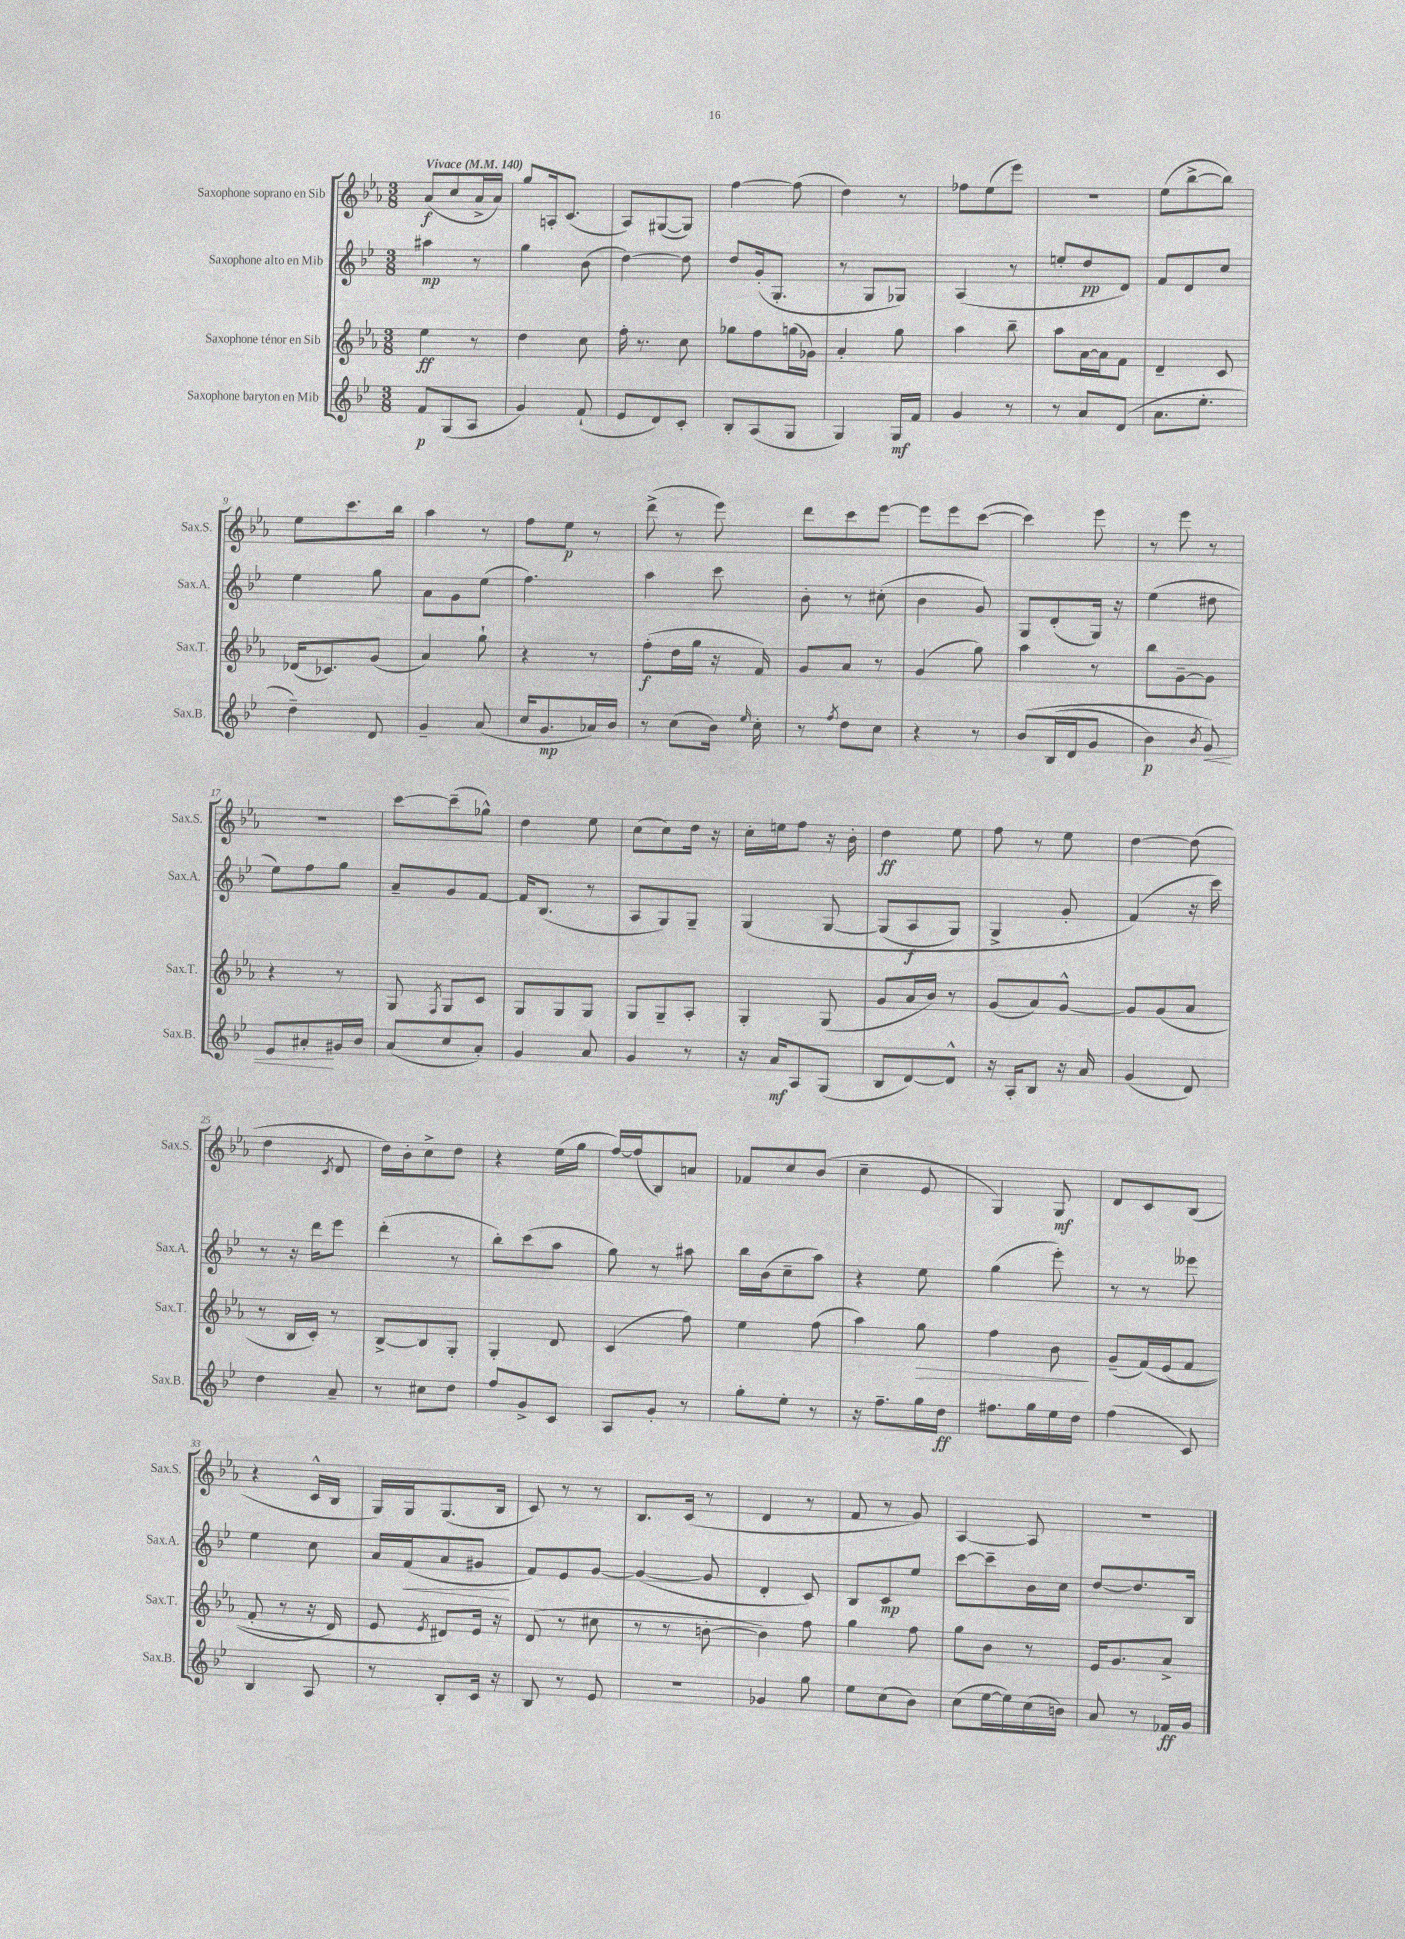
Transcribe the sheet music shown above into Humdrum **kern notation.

**kern	**dynam	**kern	**dynam	**kern	**dynam	**kern	**dynam
*part4	*part4	*part3	*part3	*part2	*part2	*part1	*part1
*staff4	*staff4	*staff3	*staff3	*staff2	*staff2	*staff1	*staff1
*I"Saxophone baryton en Mib	*	*I"Saxophone ténor en Sib	*	*I"Saxophone alto en Mib	*	*I"Saxophone soprano en Sib	*
*I'Sax.B.	*	*I'Sax.T.	*	*I'Sax.A.	*	*I'Sax.S.	*
*clefG2	*	*clefG2	*	*clefG2	*	*clefG2	*
*k[b-e-]	*	*k[b-e-a-]	*	*k[b-e-]	*	*k[b-e-a-]	*
*M3/8	*	*M3/8	*	*M3/8	*	*M3/8	*
*MM140	*	*MM140	*	*MM140	*	*MM140	*
=1	=1	=1	=1	=1	=1	=1	=1
!	!	!	!	!	!	!LO:TX:a:B:t=Vivace	!
8f/L	p	4ee-\	ff	4aa#X\	mp	(8a-/L	f
(8G/	.	.	.	.	.	8cc/	.
8A/J	.	8r	.	8r	.	16a-^/L	.
.	.	.	.	.	.	16a-/JJ)	.
=2	=2	=2	=2	=2	=2	=2	=2
4g/)	.	4dd\	.	4gg\	.	8gg/L	.
.	.	.	.	.	.	16An'/k	.
.	.	.	.	.	.	(8.c/J	.
(8f`/	.	8cc\	.	(8b-\	.	.	.
=3	=3	=3	=3	=3	=3	=3	=3
8e-/L	.	16ff'\	.	[4dd\)	.	8A-/L)	.
.	.	8.r	.	.	.	.	.
8d/)	.	.	.	.	.	([8G#X/	.
8c'/J	.	8cc\	.	8dd\]	.	8G#/J])	.
=4	=4	=4	=4	=4	=4	=4	=4
8B-'/L	.	8gg-X\L	.	8dd/L	.	[4ff\	.
(8A/	.	8ff\	.	(16g'/k	.	.	.
.	.	.	.	8.G'/J	.	.	.
8G/J	.	(16ggn\L	.	.	.	(8ff\]	.
.	.	16g-X\JJ)	.	.	.	.	.
=5	=5	=5	=5	=5	=5	=5	=5
4G/)	.	4a-'/	.	8r	.	4dd\)	.
.	.	.	.	8G/L	.	.	.
16G/LL	mf	8gg\	.	8G-X/J)	.	8r	.
16f/JJ	.	.	.	.	.	.	.
=6	=6	=6	=6	=6	=6	=6	=6
4g/	.	4aa-\	.	(4A/	.	8ff-X\L	.
.	.	.	.	.	.	(8ee-\	.
8r	.	8bb-~\	.	8r	.	8eee-\J)	.
=7	=7	=7	=7	=7	=7	=7	=7
8r	.	8aa-\L	.	8een'/L	.	4.r	.
8a/L	.	[16a-\L	.	8dd/	pp	.	.
.	.	16a-\J]	.	.	.	.	.
(8d/J	.	8f\J	.	8d/J)	.	.	.
=8	=8	=8	=8	=8	=8	=8	=8
8.a\L	.	4d~/	.	8f/L	.	(8ee-\L	.
.	.	.	.	8d/	.	[8bb-^\	.
8.ee-'\J	.	.	.	.	.	.	.
.	.	8c/	.	8cc/J	.	8bb-\J])	.
!!LO:LB:g=z
=9	=9	=9	=9	=9	=9	=9	=9
4dd~\)	.	(16d-X/KL	.	4ee-\	.	8ee-\L	.
.	.	8.c-X/)	.	.	.	.	.
.	.	.	.	.	.	8.ccc\	.
8d/	.	(8g/J	.	8gg\	.	.	.
.	.	.	.	.	.	16bb-\Jk	.
=10	=10	=10	=10	=10	=10	=10	=10
4g~/	.	4a-/)	.	8a\L	.	4aa-\	.
.	.	.	.	8g\	.	.	.
(8a/	.	8gg`\	.	(8ee-\J	.	8r	.
=11	=11	=11	=11	=11	=11	=11	=11
16cc/KL	.	4r	.	4.ff\)	.	8ff\L	.
8.g/	mp	.	.	.	.	.	.
.	.	.	.	.	.	8ee-\J	p
16a-X/L)	.	8r	.	.	.	8r	.
16b-/JJ	.	.	.	.	.	.	.
=12	=12	=12	=12	=12	=12	=12	=12
8r	.	(8ff'\L	f	4aa\	.	(8ddd^\	.
(8cc\L	.	16dd\L	.	.	.	8r	.
.	.	16gg\JJ	.	.	.	.	.
16b-\Jk)	.	16r	.	8ccc\	.	8eee-\)	.
16qqee-/	.	.	.	.	.	.	.
16cc'\	.	16f/)	.	.	.	.	.
=13	=13	=13	=13	=13	=13	=13	=13
8r	.	8g/L	.	8b-'\	.	8ddd\L	.
8qff/	.	.	.	.	.	.	.
8dd\L	.	8a-/J	.	8r	.	8ccc\	.
8cc\J	.	8r	.	(8cc#X'\	.	[8eee-\J	.
=14	=14	=14	=14	=14	=14	=14	=14
4r	.	(4g/	.	4b-\	.	8eee-\L]	.
.	.	.	.	.	.	8eee-\	.
8r	.	8gg\)	.	8g/)	.	([8ccc\J	.
=15	=15	=15	=15	=15	=15	=15	=15
(8b-/L	.	4aa-\	.	8G/L	.	4ccc\])	.
(16B-/L	.	.	.	(8d'/	.	.	.
16d/J	.	.	.	.	.	.	.
8g/J	.	8r	.	16G/Jk)	.	8eee-\	.
.	.	.	.	16r	.	.	.
=16	=16	=16	=16	=16	=16	=16	=16
4b-\)	p	8bb-\L	.	(4ee-\	.	8r	.
.	.	[8g~\	.	.	.	8eee-\	.
8qb-/	.	.	.	.	.	.	.
!	!LO:HP:b	!	!	!	!	!	!
8g/)	<	8g\J]	.	8dd#X\	.	8r	.
!!LO:LB:g=z
=17	=17	=17	=17	=17	=17	=17	=17
8e-/L	.	4r	.	8ee-\L)	.	4.r	.
8a#X'/	.	.	.	8ff\	.	.	.
16g#X/L	[	8r	.	8gg\J	.	.	.
16b-/JJ	.	.	.	.	.	.	.
=18	=18	=18	=18	=18	=18	=18	=18
(8a/L	.	8G/	.	8a~/L	.	[8ccc\L	.
.	.	8qF/	.	.	.	.	.
8cc/	.	8G/L	.	8g/	.	(8ccc~\]	.
8a'/J)	.	8c/J	.	[8f/J	.	8gg-X^^\J)	.
=19	=19	=19	=19	=19	=19	=19	=19
4g/	.	8G/L	.	16f/KL]	.	4dd\	.
.	.	.	.	(8.B-/J	.	.	.
.	.	8G/	.	.	.	.	.
8a/	.	8G/J	.	8r	.	8ee-\	.
=20	=20	=20	=20	=20	=20	=20	=20
4g/	.	8G/L	.	8A/L	.	(8cc\L	.
.	.	8G~/	.	8G/)	.	8cc\)	.
8r	.	8A-'/J	.	8G~/J	.	16dd\Jk	.
.	.	.	.	.	.	16r	.
=21	=21	=21	=21	=21	=21	=21	=21
16r	.	4G'/	.	(4G/	.	16cc'\LL	.
16a/KL	mf	.	.	.	.	16een\J	.
8A/	.	.	.	.	.	8ff\J	.
(8G/J	.	(8G/	.	[8G/	.	16r	.
.	.	.	.	.	.	16b-'\	.
=22	=22	=22	=22	=22	=22	=22	=22
8B-/L	.	8g/L	.	(8G/L]	.	4dd\	ff
[8d/)	.	16a-/L	.	8A/	f	.	.
.	.	16b-/JJ)	.	.	.	.	.
8d^^/J]	.	8r	.	8G/J)	.	8ee-\	.
=23	=23	=23	=23	=23	=23	=23	=23
16r	.	(8g/L	.	4G^/	.	8ff\	.
16A'/KL	.	.	.	.	.	.	.
8B-/J	.	8a-/)	.	.	.	8r	.
16r	.	[8g^^/J	.	8g'/	.	8ee-\	.
16a/	.	.	.	.	.	.	.
=24	=24	=24	=24	=24	=24	=24	=24
(4g/	.	8g/L]	.	(4f/)	.	[4dd\	.
.	.	(8g/	.	.	.	.	.
8d/)	.	8a-/J	.	16r	.	(8dd\]	.
.	.	.	.	16ccc\)	.	.	.
!!LO:LB:g=z
=25	=25	=25	=25	=25	=25	=25	=25
4dd\	.	8r	.	8r	.	4dd\	.
.	.	16B-/LL	.	16r	.	.	.
.	.	16c'/JJ)	.	16ddd\KL	.	.	.
.	.	.	.	.	.	8qc/	.
8a~/	.	8r	.	8eee-\J	.	8d/	.
=26	=26	=26	=26	=26	=26	=26	=26
8r	.	[8B-^/L	.	(4ddd'\	.	16dd\LL)	.
.	.	.	.	.	.	16b-'\J	.
8cc#X\L	.	8B-/]	.	.	.	8cc^\	.
8dd\J	.	8G'/J	.	8r	.	8dd\J	.
=27	=27	=27	=27	=27	=27	=27	=27
8ff/L	.	4G'/	.	8bb-'\L)	.	4r	.
8g^/	.	.	.	(8ccc\	.	.	.
8c/J	.	8d/	.	8aa\J	.	(16ee-\LL	.
.	.	.	.	.	.	16gg\JJ	.
=28	=28	=28	=28	=28	=28	=28	=28
8A/L	.	(4c/	.	8gg\)	.	[16ff/LL)	.
.	.	.	.	.	.	(16ff/J]	.
8g'/J	.	.	.	8r	.	8B-/)	.
8r	.	8ff\)	.	8aa#X\	.	8an/J	.
=29	=29	=29	=29	=29	=29	=29	=29
8gg'\L	.	4ee-\	.	16bb-\LL	.	8f-X/L	.
.	.	.	.	(16b-\J	.	.	.
8ee-'\J	.	.	.	8cc~\	.	8cc/	.
8r	.	(8ff\	.	8aa\J)	.	(8b-/J	.
=30	=30	=30	=30	=30	=30	=30	=30
16r	.	4aa-\)	.	4r	.	4cc~\	.
8.ff~\L	.	.	.	.	.	.	.
!	!	!	!LO:HP:b	!	!	!	!
16gg\L	.	8gg\	>	8ee-\	.	8e-/	.
16dd\JJ	ff	.	.	.	.	.	.
=31	=31	=31	=31	=31	=31	=31	=31
8.ff#X\L	.	4ff\	.	(4gg\	.	4G/)	.
16gg\L	.	.	.	.	.	.	.
16ee-\	.	8b-\	.	8eee-'\)	.	8G/	mf
16dd\JJ	.	.	.	.	.	.	.
.	.	.	]	.	.	.	.
=32	=32	=32	=32	=32	=32	=32	=32
(4ff\	.	(8g~/L	.	8r	.	8d/L	.
.	.	(16f/L)	.	8r	.	8c/	.
.	.	(16e-/J	.	.	.	.	.
8c/)	.	8f/J	.	8eee--X\	.	(8B-/J	.
!!LO:LB:g=z
=33	=33	=33	=33	=33	=33	=33	=33
4B-/	.	8f'/	.	4ee-\	.	4r	.
.	.	8r	.	.	.	.	.
8A/	.	16r	.	8cc\	.	16c^^/LL	.
.	.	16d/)	.	.	.	16B-/JJ	.
=34	=34	=34	=34	=34	=34	=34	=34
8r	.	8e-/	.	16a/LL	.	16G/LL)	.
!	!	!	!	!	!LO:HP:b	!	!
.	.	.	.	(16f/J	<	16G/J	.
.	.	8qe-/	.	.	.	.	.
8B-'/L	.	8d#X/L)	.	8a/	.	(8.G/	.
16c/Jk	.	16e-/Jk	.	8g#X/J	.	.	.
16r	.	16r	.	.	.	16B-/Jk	.
.	.	.	.	.	[	.	.
=35	=35	=35	=35	=35	=35	=35	=35
8B-/	.	(8d/	.	8f/L)	.	8c/)	.
8r	.	8r	.	8e-/	.	8r	.
8e-/	.	8cc#X\	.	[8g/J	.	8r	.
=36	=36	=36	=36	=36	=36	=36	=36
4.r	.	8r	.	(4g/_	.	8.B-/L	.
.	.	8r	.	.	.	.	.
.	.	.	.	.	.	(16c/Jk	.
.	.	[8bn'\	.	8g/]	.	8r	.
=37	=37	=37	=37	=37	=37	=37	=37
4g-X/	.	4b\])	.	4d'/	.	4d/	.
8gg\	.	8ff\	.	8c/)	.	8r	.
=38	=38	=38	=38	=38	=38	=38	=38
8ee-\L	.	4gg\	.	8B-/L	.	8f/	.
(8cc\	.	.	.	8c/	mp	8r	.
8b-\J)	.	8ff\	.	8ee-/J	.	8g/)	.
=39	=39	=39	=39	=39	=39	=39	=39
(8cc\L	.	8gg\L	.	[8ccc\L	.	[4A-/	.
[16ee-\L	.	8b-\J	.	8ccc~\]	.	.	.
16ee-\])	.	.	.	.	.	.	.
(16cc\	.	8r	.	16b-\L	.	8A-/]	.
16bn\JJ)	.	.	.	16cc\JJ	.	.	.
=40	=40	=40	=40	=40	=40	=40	=40
8a/	.	16e-/KL	.	[8dd/L	.	4.r	.
.	.	8.g/	.	.	.	.	.
8r	.	.	.	8.dd/]	.	.	.
16f-X/LL	ff	8a-^/J	.	.	.	.	.
16g/JJ	.	.	.	16B-/Jk	.	.	.
==	==	==	==	==	==	==	==
*-	*-	*-	*-	*-	*-	*-	*-
